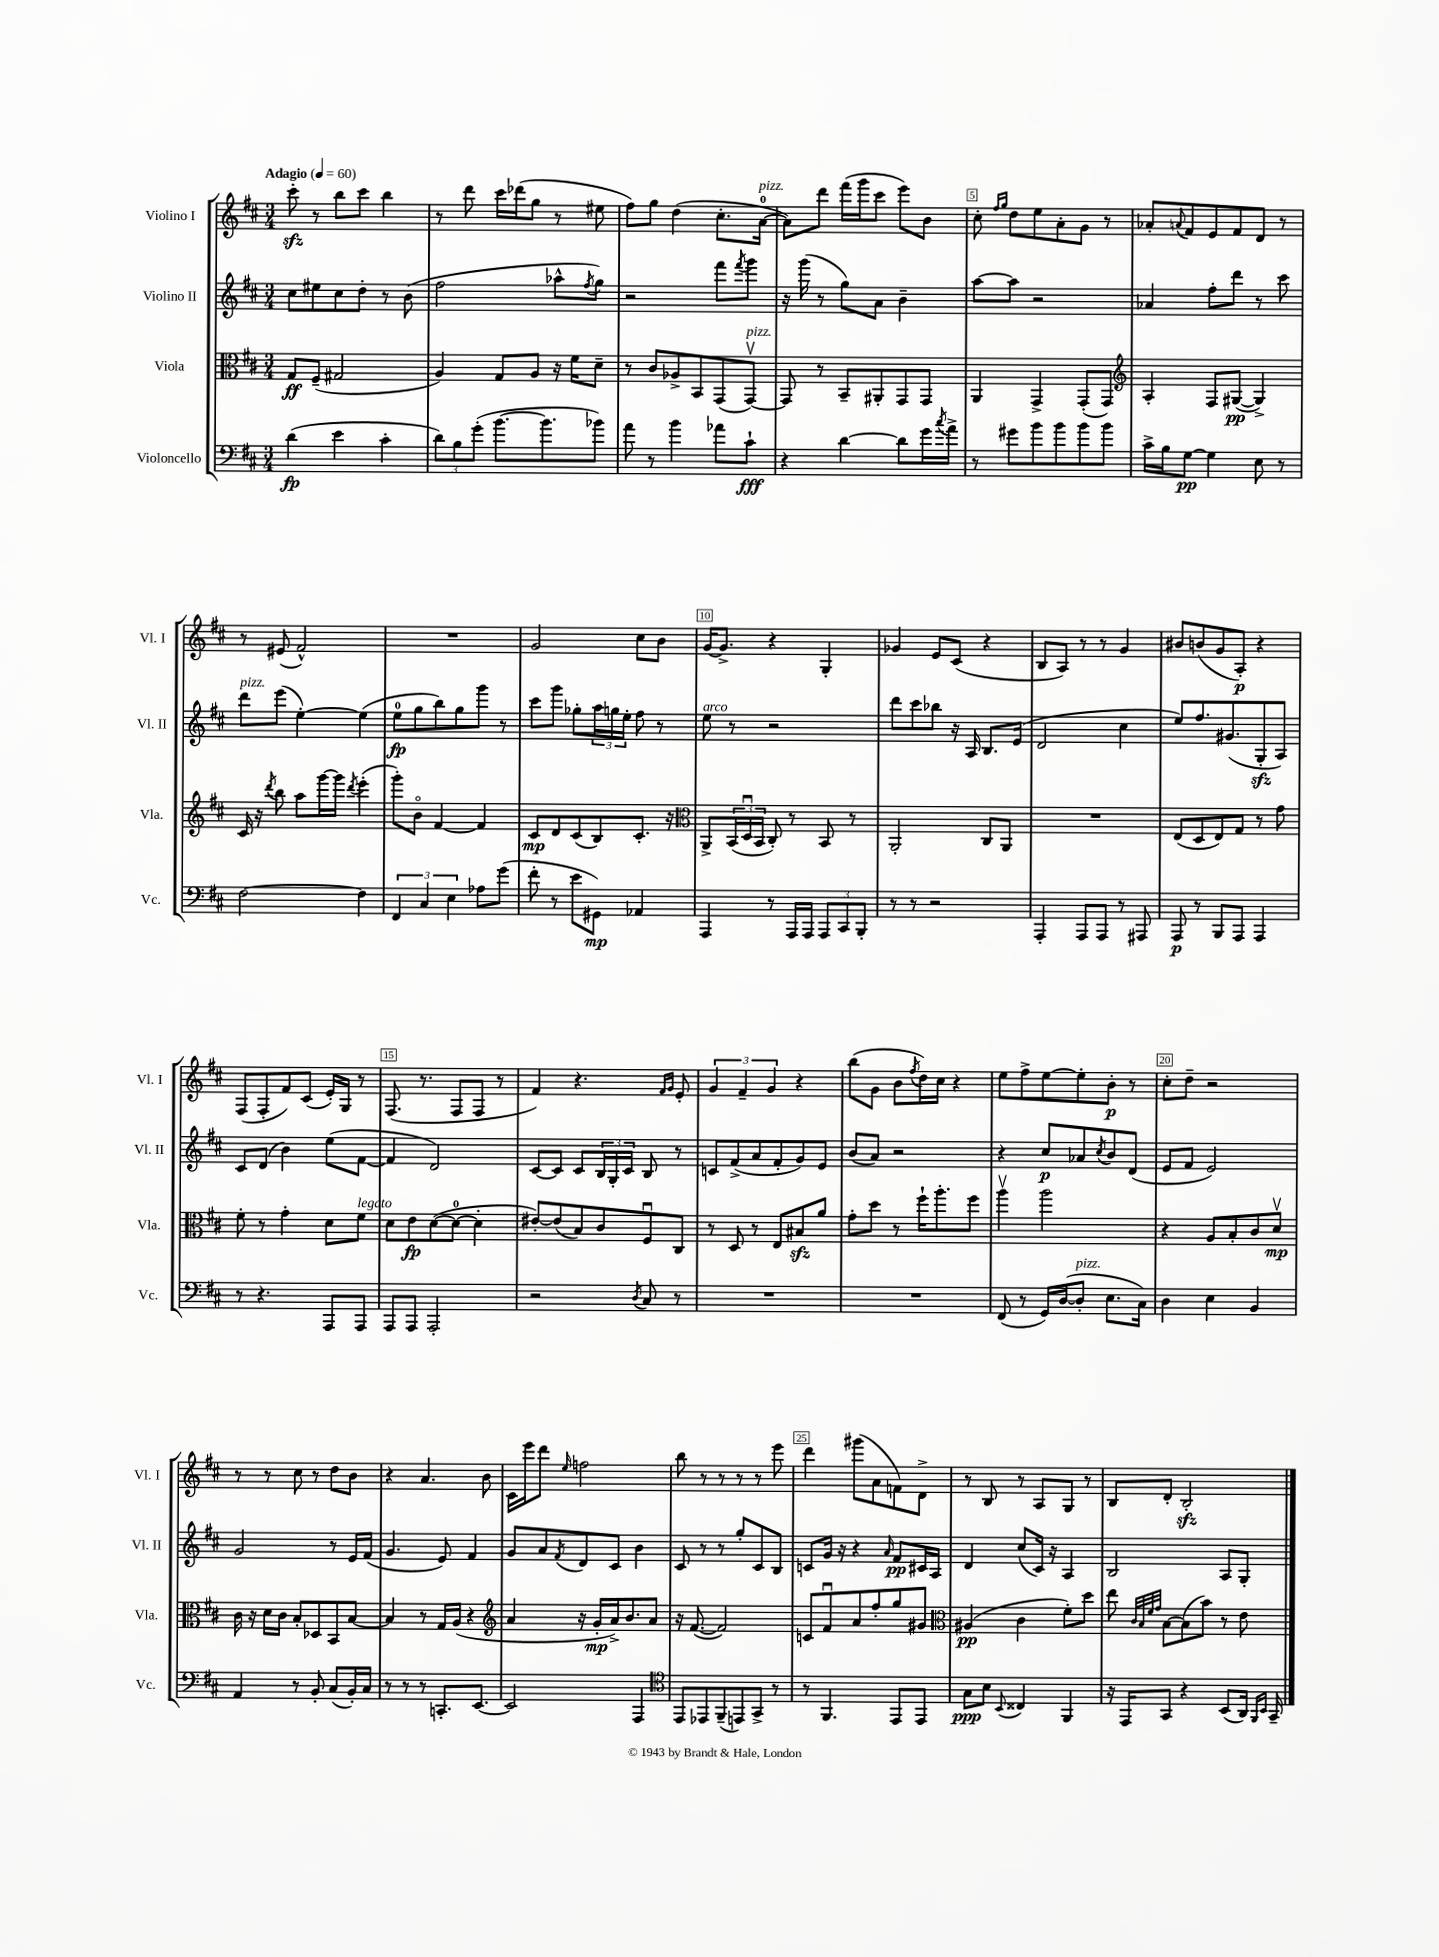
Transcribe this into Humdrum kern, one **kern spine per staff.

**kern	**kern	**kern	**kern
*staff4	*staff3	*staff2	*staff1
*clefF4	*clefC3	*clefG2	*clefG2
*k[f#c#]	*k[f#c#]	*k[f#c#]	*k[f#c#]
*M3/4	*M3/4	*M3/4	*M3/4
*MM60	*MM60	*MM60	*MM60
(4d	8G	8cc#	8ccc#'
.	(8F#~	8ee#	8r
4e	2G#	8cc#	8bb
.	.	8dd'	8ccc#
4c#'	.	8r	4bb
.	.	(8b	.
=	=	=	=
12d)	4A)	2ff#	8r
12B	.	.	.
.	.	.	8ddd
(12g'	.	.	.
[8.b	8G	.	16ccc#
.	.	.	(16ddd-
.	8A	.	8gg
8.b]	.	.	.
.	16r	8aa-^^	8r
.	16f#	.	.
.	.	8qff#	.
8b-)	8d~	8gg)	8ee#
=	=	=	=
8a	8r	2r	8ff#)
8r	8c#	.	8gg
4b	8A-^	.	(4dd
.	8BB	.	.
8a-	(8GG	8fff#	8.cc#'
.	.	8qfff#	.
8c#`	[8GGv)	8ggg	.
.	.	.	[16a
=	=	=	=
4r	8GG]	16r	8a])
.	.	(16ggg	.
.	8r	8r	8ddd
[4d	8BB~	8gg)	(16fff#
.	.	.	16ggg
.	8AA#'	8a	8ccc#
8d]	8GG	4b~	8eee)
16g	8GG	.	8b
8qcc#	.	.	.
16a^	.	.	.
=	=	=	=
8r	4AA	[8aa	8cc#'
.	.	.	16qqff#
.	.	.	16qqgg
8g#	.	8aa]	8dd
8b	4GG^	2r	8ee
8b	.	.	8a'
8b	(8GG'	.	8g
8b	8GG)	.	8r
=	=	=	=
*	*clefG2	*	*
16c#^	4A'	4a-	8a-'
16B	.	.	.
.	.	.	8qqa
[8G	.	.	8f#
4G]	8F#	8ff#'	8e
.	([8G#	8ddd	8f#
8E	4G#^])	8r	8d
8r	.	8ccc#	8r
=	=	=	=
[2F#	16c#	8ddd	8r
.	16r	.	.
.	8qddd	.	.
.	8bb	(8eee	(8e#
.	8aa	[4ee')	2f#^^)
.	[16ggg	.	.
.	16ggg]	.	.
.	8qddd	.	.
4F#]	(4eee'	(4ee]	.
=	=	=	=
6FF#	8ggg')	8ee	2.r
.	8bo	8gg	.
6C#	.	.	.
.	[4f#	8bb)	.
6E	.	.	.
.	.	8gg	.
8A-	4f#]	8ggg	.
(8g	.	8r	.
=	=	=	=
8f#'	8c#	8ccc#	2g
8r	8d	8ggg	.
8e	(8c#	8gg-'	.
8GG#)	8B)	24aa	.
.	.	24gg	.
.	.	24ee'	.
4AA-	8.c#'	8ff#	8cc#
.	.	8r	8b
.	16r	.	.
=	=	=	=
*	*clefC3	*	*
4AAA	8AA^	8ee	[16g
.	.	.	8.g^]
.	(24BB	8r	.
.	24Du	.	.
.	24BB	.	.
8r	8C#')	2r	4r
16AAA	8r	.	.
16AAA	.	.	.
12AAA	8BB	.	4G'
12CC#	.	.	.
.	8r	.	.
12BBB'	.	.	.
=	=	=	=
8r	2AA'	8ddd	4g-
8r	.	8ccc#	.
2r	.	8bb-	8e
.	.	16r	(8c#
.	.	16A	.
.	8C#	8.B	4r
.	8AA	.	.
.	.	(16e	.
=	=	=	=
4AAA'	2.r	2d	8B
.	.	.	8A)
8AAA	.	.	8r
8AAA	.	.	8r
8r	.	4cc#	4g
8AAA#	.	.	.
=	=	=	=
8AAA	(8E	8ee)	8b#
8r	8D	8.ff#	(8b
8BBB	8E)	.	8g
.	.	(8.g#	.
8AAA	8G	.	8A')
4AAA	8r	8G'	4r
.	8g	8A)	.
=	=	=	=
8r	8f#'	8c#	(8F#
4.r	8r	(8d	8F#'
.	4g'	4b)	8f#)
.	.	.	(8c#
8AAA	8d	(8ee	16e')
.	.	.	16G
8AAA	8f#	[8f#	8r
=	=	=	=
8AAA	8d	4f#]	(8.F#
8AAA	8e	.	.
.	.	.	8.r
2AAA'	([8d	2d)	.
.	8d_	.	8F#
.	4d']	.	8F#
.	.	.	8r
=	=	=	=
2r	[8e#')	[8c#	4f#)
.	(8e#]	8c#]	.
.	8B)	8c#	4.r
.	8c#	24B	.
.	.	24G'	.
.	.	24c#	.
8qD	.	.	.
8C#	8F#u	8B	.
.	.	.	16qqf#
.	.	.	16qqg
8r	8C#	8r	8e'
=	=	=	=
2.r	8r	8c	6g
.	8D	(8f#^	.
.	.	.	6f#~
.	8r	8a	.
.	.	.	6g
.	8E	8f#'	.
.	8B#	8g)	4r
.	8a	8e	.
=	=	=	=
2.r	8g'	(8b	(8bb
.	8dd	8a)	8g
.	8r	2r	8b
.	.	.	8qff#
.	16ff#`	.	16dd)
.	8.aa'	.	16cc#
.	.	.	4r
.	8ff#	.	.
=	=	=	=
(8FF#	4aav	4r	8ee
8r	.	.	8ff#^
16GG)	2aa	8cc#	[8ee
([16D	.	.	.
8D']	.	8a-	8ee']
.	.	8qcc#	.
8.E	.	8b	8b'
.	.	(8d	8r
16C#)	.	.	.
=	=	=	=
4D	4r	8e	8cc#'
.	.	8f#	8dd~
4E	8A	2e)	2r
.	8B'	.	.
4BB	8c#	.	.
.	8dv	.	.
=	=	=	=
4AA	16c#	2g	8r
.	16r	.	.
.	16d	.	8r
.	16c#	.	.
8r	8B'	.	8cc#
8BB'	8D-	.	8r
(8C#	8BB	8r	8dd
16BB')	[8B	16e	8b
16C#	.	(16f#	.
=	=	=	=
8r	4B]	4.g	4r
8r	.	.	.
8r	8r	.	4.a
8.CC'	16G	8e)	.
.	(16A	.	.
.	4r	4f#	.
[8.EE	.	.	.
.	.	.	8b
=	=	=	=
*	*clefG2	*	*
2EE]	4a	8g	16c#
.	.	.	16eee
.	.	8a	8ddd
.	.	8qf#	16qqee
.	16r	8d	2ff
.	16g'	.	.
.	16a^)	8c#	.
.	8.b	.	.
4AAA	.	4b	.
.	8a	.	.
=	=	=	=
*clefC4	*	*	*
8EE	16r	8c#	8bb
.	([8.f#	.	.
8EE-	.	8r	8r
(8FF#~	2f#])	8r	8r
8EE)	.	8gg'	8r
8GG^	.	8c#	8r
8r	.	8B	8eee
=	=	=	=
8r	8c	8c	4ddd
4.FF#	8f#u	16g	.
.	.	16r	.
.	8a	4r	(8ggg#
.	8ff#'	.	8a
.	.	16qqa	.
8EE	8gg	8f#	8f)
8EE	8g#	16c#	8d^
.	.	16A	.
=	=	=	=
*	*clefC3	*	*
8G	(4A#	4d	8r
8B	.	.	8B
8qqBB	.	.	.
4C##	4c#	(8cc#	8r
.	.	16c#)	8A
.	.	16r	.
4FF#	8f#')	4A	8G
.	8dd	.	8r
=	=	=	=
16r	8ee	2B	8B
16EE	.	.	.
.	32qqc#	.	.
.	32qqB	.	.
.	32qqf#	.	.
.	32qqg	.	.
8GG	[8B	.	8d'
4r	(8B]	.	2B'
.	8b)	.	.
(8BB	8r	8A	.
16AA)	8e	8G'	.
16qqFF#	.	.	.
16qqBB	.	.	.
16GG~	.	.	.
==	==	==	==
*-	*-	*-	*-
